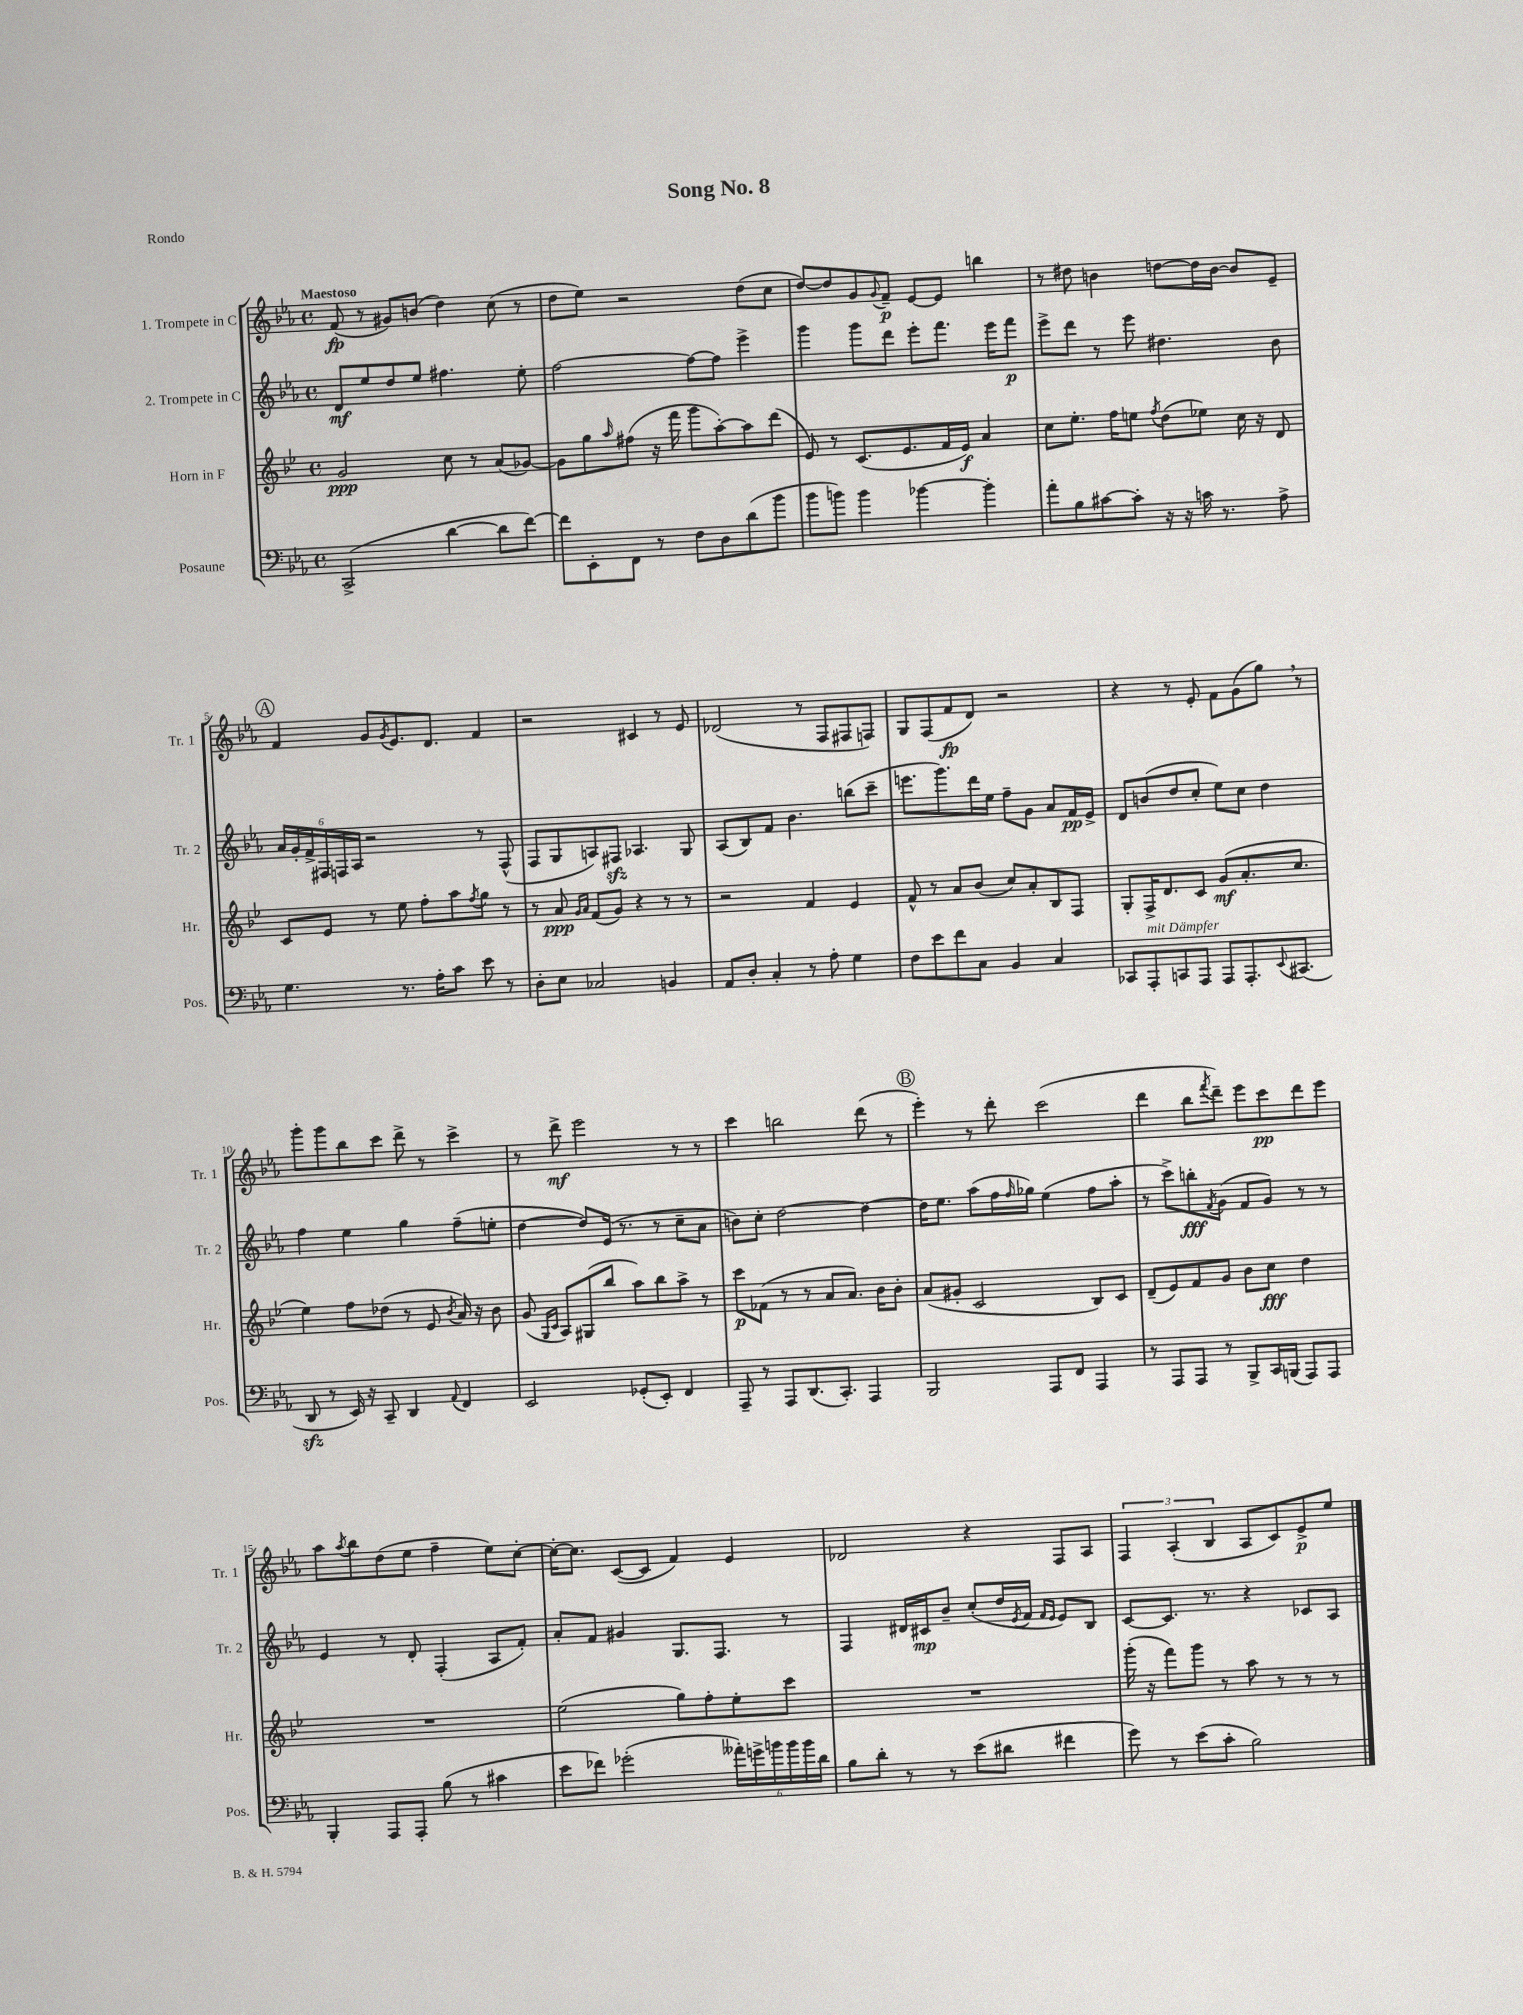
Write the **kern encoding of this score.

**kern	**kern	**kern	**kern
*staff4	*staff3	*staff2	*staff1
*clefF4	*clefG2	*clefG2	*clefG2
*k[b-e-a-]	*k[b-e-]	*k[b-e-a-]	*k[b-e-a-]
*M4/4	*M4/4	*M4/4	*M4/4
*met(c)	*met(c)	*met(c)	*met(c)
(2CC^	2g	8d	(8f
.	.	8ee-	8r
.	.	8dd	8g#)
.	.	8ee-	(8b
[4d	8cc	4.ff#	4dd)
.	8r	.	.
8d]	(8a	.	(8cc
[8f)	[8g-)	8ee-'	8r
=	=	=	=
8f]	8g-]	[2ff	8dd
8EE-'	8gg	.	8ee-)
.	16qqaa	.	.
8FF	(8ff#	.	2r
8r	16r	.	.
.	16fff	.	.
8F	8ggg	8ff_	.
8D	[8aa')	8ff]	.
(8d	8aa]	4eee-^	(8dd
8b-	(8ddd	.	8cc
=	=	=	=
8b-	8e-)	4ggg	[8dd)
8b)	8r	.	8dd]
4b	(8.c	8ggg	8g
.	.	.	8qqg
.	.	8ddd	8f~
.	8.e-	.	.
[4b-	.	8eee-'	[8e-
.	16f	8.fff	8e-]
.	16e-)	.	.
4b-']	4a	.	4bb
.	.	16eee-	.
.	.	8fff	.
=	=	=	=
8a-'	8cc	8eee-^	8r
8B-	8.ee-'	8ddd	8dd#
[8c#	.	8r	4b
.	16ff	.	.
8c#']	8ee	8eee-	.
.	8qff	.	.
16r	(8dd	4.dd#	[8dd
16r	.	.	.
16c	8ee-)	.	16dd]
8.r	.	.	[16b
.	16cc	.	8b]
.	16r	.	.
8A-^	8d	8b-	8e-~
=	=	=	=
4.G	8c	24a-	4f
.	.	24g'	.
.	.	24f^	.
.	8e-	24F#	.
.	.	24F	.
.	.	24A-	.
.	8r	2r	8g
.	.	.	8qg
8.r	8ee-	.	8.e-
.	8ff'	.	.
16A-'	.	.	8.d
8c	8aa	.	.
.	8qff	.	.
8e-	8gg	8r	4f
8r	8r	(8F^^	.
=	=	=	=
8D'	8r	8F	2r
8E-	8a	8G	.
.	16qqg	.	.
.	16qqa	.	.
2C-	(8f	8A)	.
.	8g)	8F#	.
.	4r	4.A-	4c#
4BB	8r	.	8r
.	8r	8G	8e-
=	=	=	=
8AA-	2r	(8A-	(2d-
8D'	.	8B-)	.
4C'	.	8f	.
.	.	4.b-	.
8r	4f	.	8r
8A-'	.	.	8F
4G	4e-	(8bb	8F#
.	.	8ccc~	8F)
=	=	=	=
8F	8f^^	8.eee	8G
8e-	8r	.	(8F
.	.	8.ggg)	.
8f	8a	.	8f
8C	(8b-	16ddd	8d)
.	.	16ee-	.
4BB-	8cc)	8ff~	2r
.	8a'	8g	.
4C	8B-	8a-	.
.	8F	16f	.
.	.	16e-^	.
=	=	=	=
8CC-	8G'	8d	4r
8AAA-'	16F^	(8b	.
.	8.d	.	.
8CC	.	8dd	8r
8AAA-	8c	8cc'	8e-'
8AAA-	(8g	8ee-)	8f
8.AAA-'	8.a'	8cc	(8g
.	.	4dd	8gg)
8qqEE-	.	.	.
(8.CC#	8.cc	.	.
.	.	.	8r
=	=	=	=
8DD	4ee-)	4ff	8ggg'
8r	.	.	8ggg
16EE-)	8ff	4ee-	8bb-
16r	.	.	.
8CC~	(8dd-	.	8ccc
4DD	8r	4gg	8ddd^
.	8e-	.	8r
8qqAA-	8qb-	.	.
4FF	16a)	(8ff~	4ccc^
.	16r	.	.
.	8b-	8ee'	.
=	=	=	=
2EE-	(8g	[4dd	8r
.	16qqG	.	.
.	16qqc	.	.
.	8A)	.	8ddd^
.	(8G#	8dd])	2eee-
.	8bb-	(16e-	.
.	.	8.r	.
(8GG-'	8aa)	.	.
8EE-')	8bb-	8r	.
4FF	8aa^	8cc~	8r
.	8r	8a-	8r
=	=	=	=
8AAA-~	8ccc	8b)	4ccc
8r	(8f-	8cc'	.
8AAA-	8r	[2dd	2bb
(8.DD	8r	.	.
.	8a	.	.
8.CC')	.	.	.
.	8.a)	.	.
4AAA-	.	4dd_	(8ddd
.	16b-	.	.
.	8b-'	.	8r
=	=	=	=
2BBB-	(8a	16dd]	4eee-')
.	.	8.ee-	.
.	8g#'	.	.
.	2c	(8aa-	8r
.	.	16ff	8ddd'
.	.	16qqff	.
.	.	16gg-)	.
8AAA-	.	(4ee-	(2ccc
8FF	.	.	.
4AAA-	8B-)	8ff	.
.	8c	8aa-'	.
=	=	=	=
8r	(8d~	8r	4ddd
8AAA-	8e-)	8ccc^)	.
8AAA-	8f	8bb'	8bb-
.	.	8qf	8qfff
8r	8g	(8g	8ddd~)
8BBB-^	8b-	8f	8eee-
16CC	8cc	8g)	8ccc
(16BBB	.	.	.
8AAA-)	4dd	8r	8ddd
8AAA-	.	8r	8eee-
=	=	=	=
4BBB-'	1r	4e-	8aa-
.	.	.	8qaa-
.	.	.	8bb-
8AAA-	.	8r	(8dd
8AAA-'	.	8d'	8ee-
(8B-	.	(4F'	4ff~
8r	.	.	.
4c#	.	8A-	8ee-)
.	.	8f')	[8cc'
=	=	=	=
8e-	(2ee-	8a-'	16cc'_
.	.	.	8.cc]
8f-)	.	8f	.
(2g-'	.	4g#	([8c
.	.	.	8c]
.	8gg)	8.G	4f)
.	8ff'	.	.
.	.	8.F	.
24a--')	8ee-'	.	4e-
24g^	.	.	.
24b	.	.	.
24b	8ccc	8r	.
24b	.	.	.
24d	.	.	.
=	=	=	=
8B-	1r	4F	2d-
8d'	.	.	.
8r	.	16d#	.
.	.	16c#	.
8r	.	8b-~	.
(8e-	.	(8cc'	4r
8d#	.	16dd	.
.	.	8qe-	.
.	.	16f	.
.	.	16qqf	.
.	.	16qqe-	.
4f#	.	8e-)	8F
.	.	8B-	8A-
=	=	=	=
8g)	(16ggg'	[8c	6F
.	16r	.	.
8r	8fff)	8.c]	.
.	.	.	(6A-'
(8e-	8ggg	.	.
.	.	8.r	.
.	.	.	6B-
8c'	8r	.	.
2B-)	8aa	4r	8A-
.	8r	.	8c)
.	8r	8c-	8e-^
.	8r	8A-	8ee-
==	==	==	==
*-	*-	*-	*-
